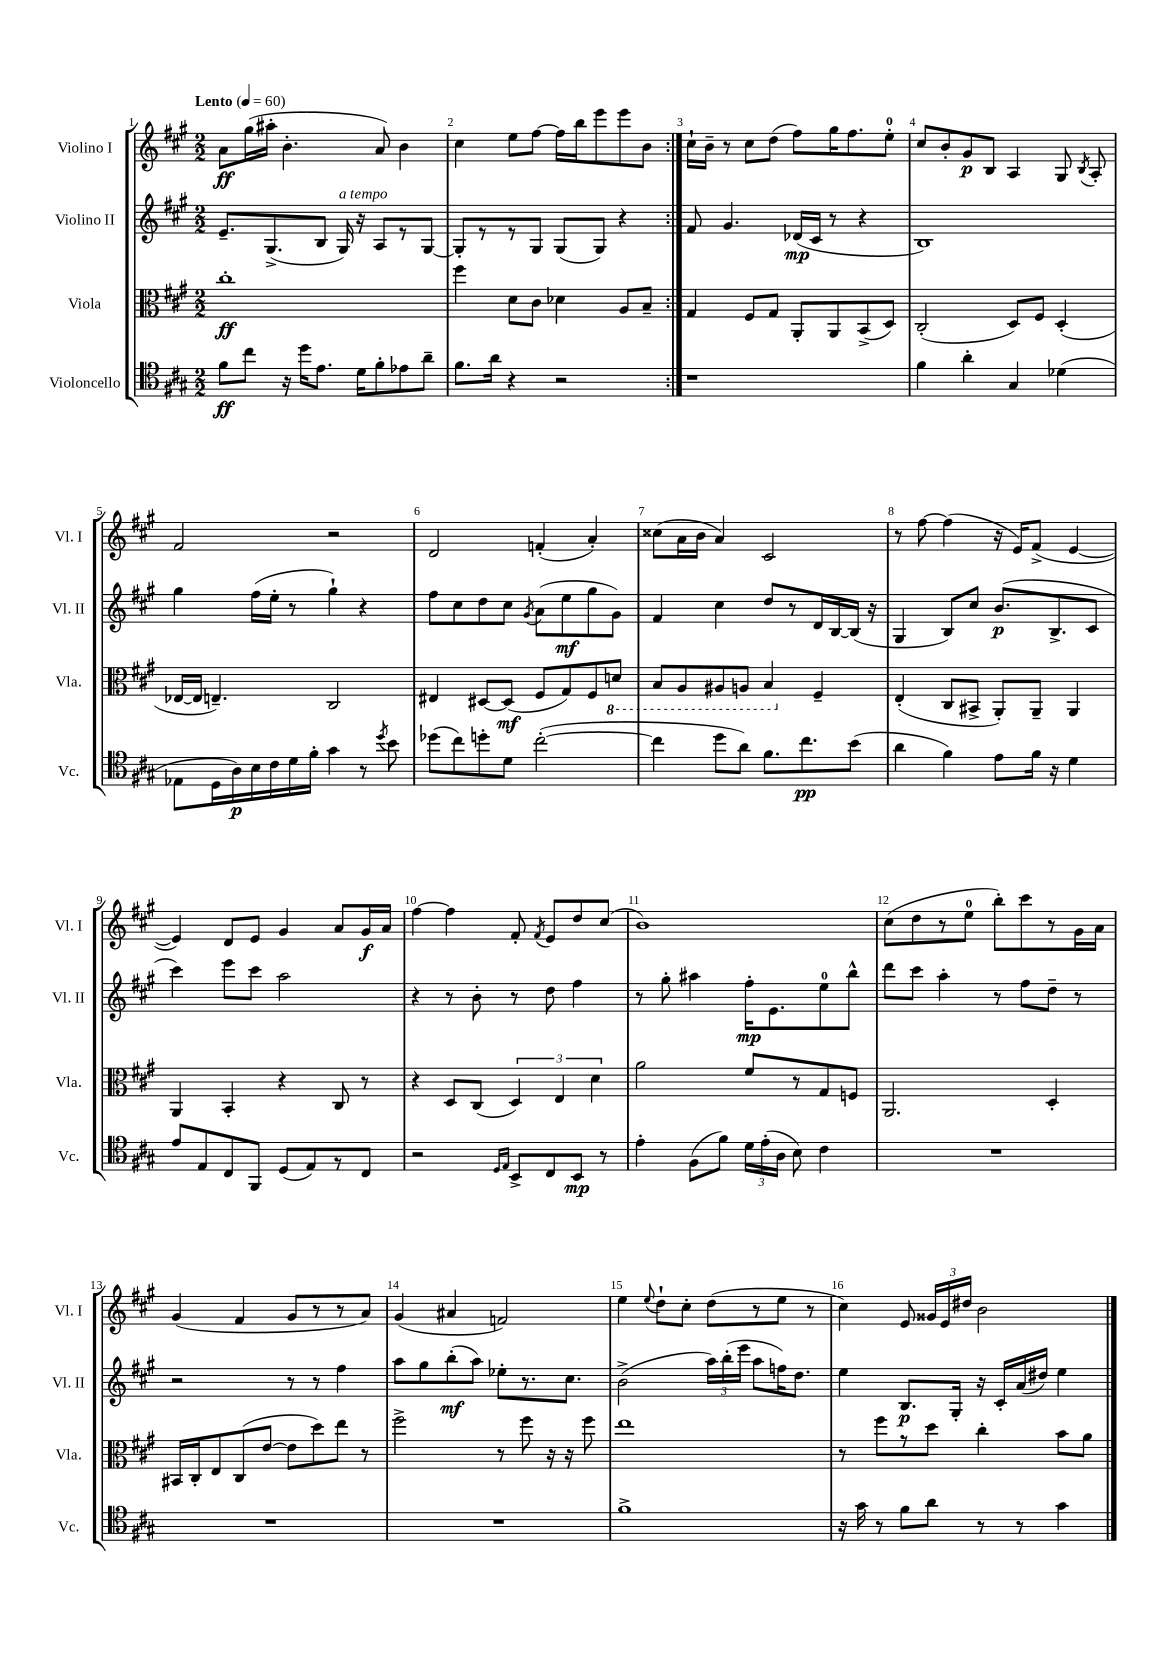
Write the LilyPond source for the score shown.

<<
\new StaffGroup <<
\new Staff = "s0" \with { instrumentName = "Violino I" shortInstrumentName = "Vl. I" } {
    \clef treble \key a \major \numericTimeSignature \time 2/2 \tempo "Lento" 4 = 60
    \autoBeamOff \repeat volta 2 { a'8[\ff gis''16( ais''16]-. b'4.-. a'8) b'4 |
    cis''4 e''8[ fis''8]~ fis''16[ b''16 e'''8 e'''8 b'8] | }
    cis''16[-! b'16]-- r8 cis''8[ d''8]( fis''8[) gis''16 fis''8. e''8]-0-. |
    cis''8[ b'8-. gis'8\p b8] a4 gis8 \acciaccatura { b8 } a8-. |
    fis'2 r2 |
    d'2 f'4-.( a'4-.) |
    cisis''8[( a'16 b'16] a'4) cis'2 |
    r8 fis''8~ fis''4( r16 e'16[) fis'8]->( e'4~ |
    e'4) d'8[ e'8] gis'4 a'8[ gis'16\f a'16] |
    fis''4~ fis''4 fis'8-. \acciaccatura { fis'8 } e'8[ d''8 cis''8]( |
    b'1) |
    cis''8[( d''8 r8 e''8]-0 b''8[-.) cis'''8 r8 gis'16 a'16] |
    gis'4( fis'4 gis'8[ r8 r8 a'8]) |
    gis'4( ais'4 f'2) |
    e''4 \appoggiatura { e''8 } d''8[-! cis''8]-. d''8[( r8 e''8] r8 |
    cis''4) e'8 \tuplet 3/2 { gisis'16[ e'16 dis''16] } b'2 \bar "|." |
}
\new Staff = "s1" \with { instrumentName = "Violino II" shortInstrumentName = "Vl. II" } {
    \clef treble \key a \major \numericTimeSignature \time 2/2
    \autoBeamOff \repeat volta 2 { e'8.[-- gis8.->( b8] gis16^\markup { \italic "a tempo" }) r16 a8[ r8 gis8]~ |
    gis8[-. r8 r8 gis8] gis8[( gis8]) r4 | }
    fis'8 gis'4. des'16[\mp( cis'16] r8 r4 |
    b1) |
    gis''4 fis''16[( e''16]-. r8 gis''4-!) r4 |
    fis''8[ cis''8 d''8 cis''8] \acciaccatura { gis'8 } a'8[( e''8\mf gis''8 gis'8]) |
    fis'4 cis''4 d''8[ r8 d'16 b16~ b16]( r16 |
    gis4 b8[) cis''8] b'8.[\p( b8.-> cis'8] |
    cis'''4) e'''8[ cis'''8] a''2 |
    r4 r8 b'8-. r8 d''8 fis''4 |
    r8 gis''8-. ais''4 fis''16[-.\mp e'8. e''8-0 b''8]-^ |
    d'''8[ cis'''8] a''4-. r8 fis''8[ d''8]-- r8 |
    r2 r8 r8 fis''4 |
    a''8[ gis''8 b''8-.\mf( a''8]) ees''8[-. r8. cis''8.] |
    b'2->( \tuplet 3/2 { a''16[) b''16-.( e'''16] } a''8[ f''16) d''8.] |
    e''4 b8.[\p gis16]-. r16 cis'16[-. a'16( dis''16]) e''4 \bar "|." |
}
\new Staff = "s2" \with { instrumentName = "Viola" shortInstrumentName = "Vla." } {
    \clef alto \key a \major \numericTimeSignature \time 2/2
    \autoBeamOff \repeat volta 2 { cis''1-.\ff |
    fis''4 d'8[ cis'8] des'4 a8[ b8]-- | }
    gis4 fis8[ gis8] a,8[-. a,8 b,8->( d8]) |
    cis2-.( d8[) fis8] d4-.( |
    ees16[~ ees16] e4.--) cis2 |
    eis4 dis8[~ dis8]\mf( fis8[ gis8) fis8 \ottava #-1 d8] |
    b,8[ a,8 ais,8 a,8] b,4 \ottava #0 fis4-- |
    e4-.( cis8[ bis,8]-> a,8[-.) a,8]-- a,4 |
    a,4 b,4-. r4 cis8 r8 |
    r4 d8[ cis8]( \tuplet 3/2 { d4) e4 d'4 } |
    a'2 fis'8[ r8 gis8 f8] |
    a,2. d4-. |
    bis,16[ cis16-. e8 cis8( e'8]~ e'8[ d''8) e''8] r8 |
    fis''2-> r8 fis''8 r16 r16 fis''8 |
    e''1 |
    r8 fis''8[ r8 d''8] cis''4-. b'8[ a'8] \bar "|." |
}
\new Staff = "s3" \with { instrumentName = "Violoncello" shortInstrumentName = "Vc." } {
    \clef tenor \key a \major \numericTimeSignature \time 2/2
    \autoBeamOff \repeat volta 2 { fis'8[\ff cis''8] r16 d''16[ e'8.] d'16[ fis'8-. ees'8 a'8]-- |
    fis'8.[ a'16] r4 r2 | }
    r1 |
    fis'4 a'4-. gis4 des'4( |
    ees8[ d16 a16\p) b16 cis'16 d'16 fis'16]-. gis'4 r8 \acciaccatura { d''8 } b'8 |
    des''8[( cis''8) d''8-. d'8] cis''2~-.( |
    cis''4 d''8[ a'8]) fis'8.[ cis''8.\pp b'8]( |
    a'4 fis'4) e'8[ fis'16] r16 d'4 |
    e'8[ e8 cis8 fis,8] d8[( e8) r8 cis8] |
    r2 \grace { d16[ e16] } b,8[-> cis8 b,8]\mp r8 |
    e'4-. fis8[( fis'8]) \tuplet 3/2 { d'16[ e'16-.( a16] } b8) cis'4 |
    R1 |
    R1 |
    R1 |
    fis'1-> |
    r16 gis'16 r8 fis'8[ a'8] r8 r8 gis'4 \bar "|." |
}
>>
>>
\layout { \context { \Score \override BarNumber.break-visibility = ##(#f #t #t) barNumberVisibility = #all-bar-numbers-visible } }
